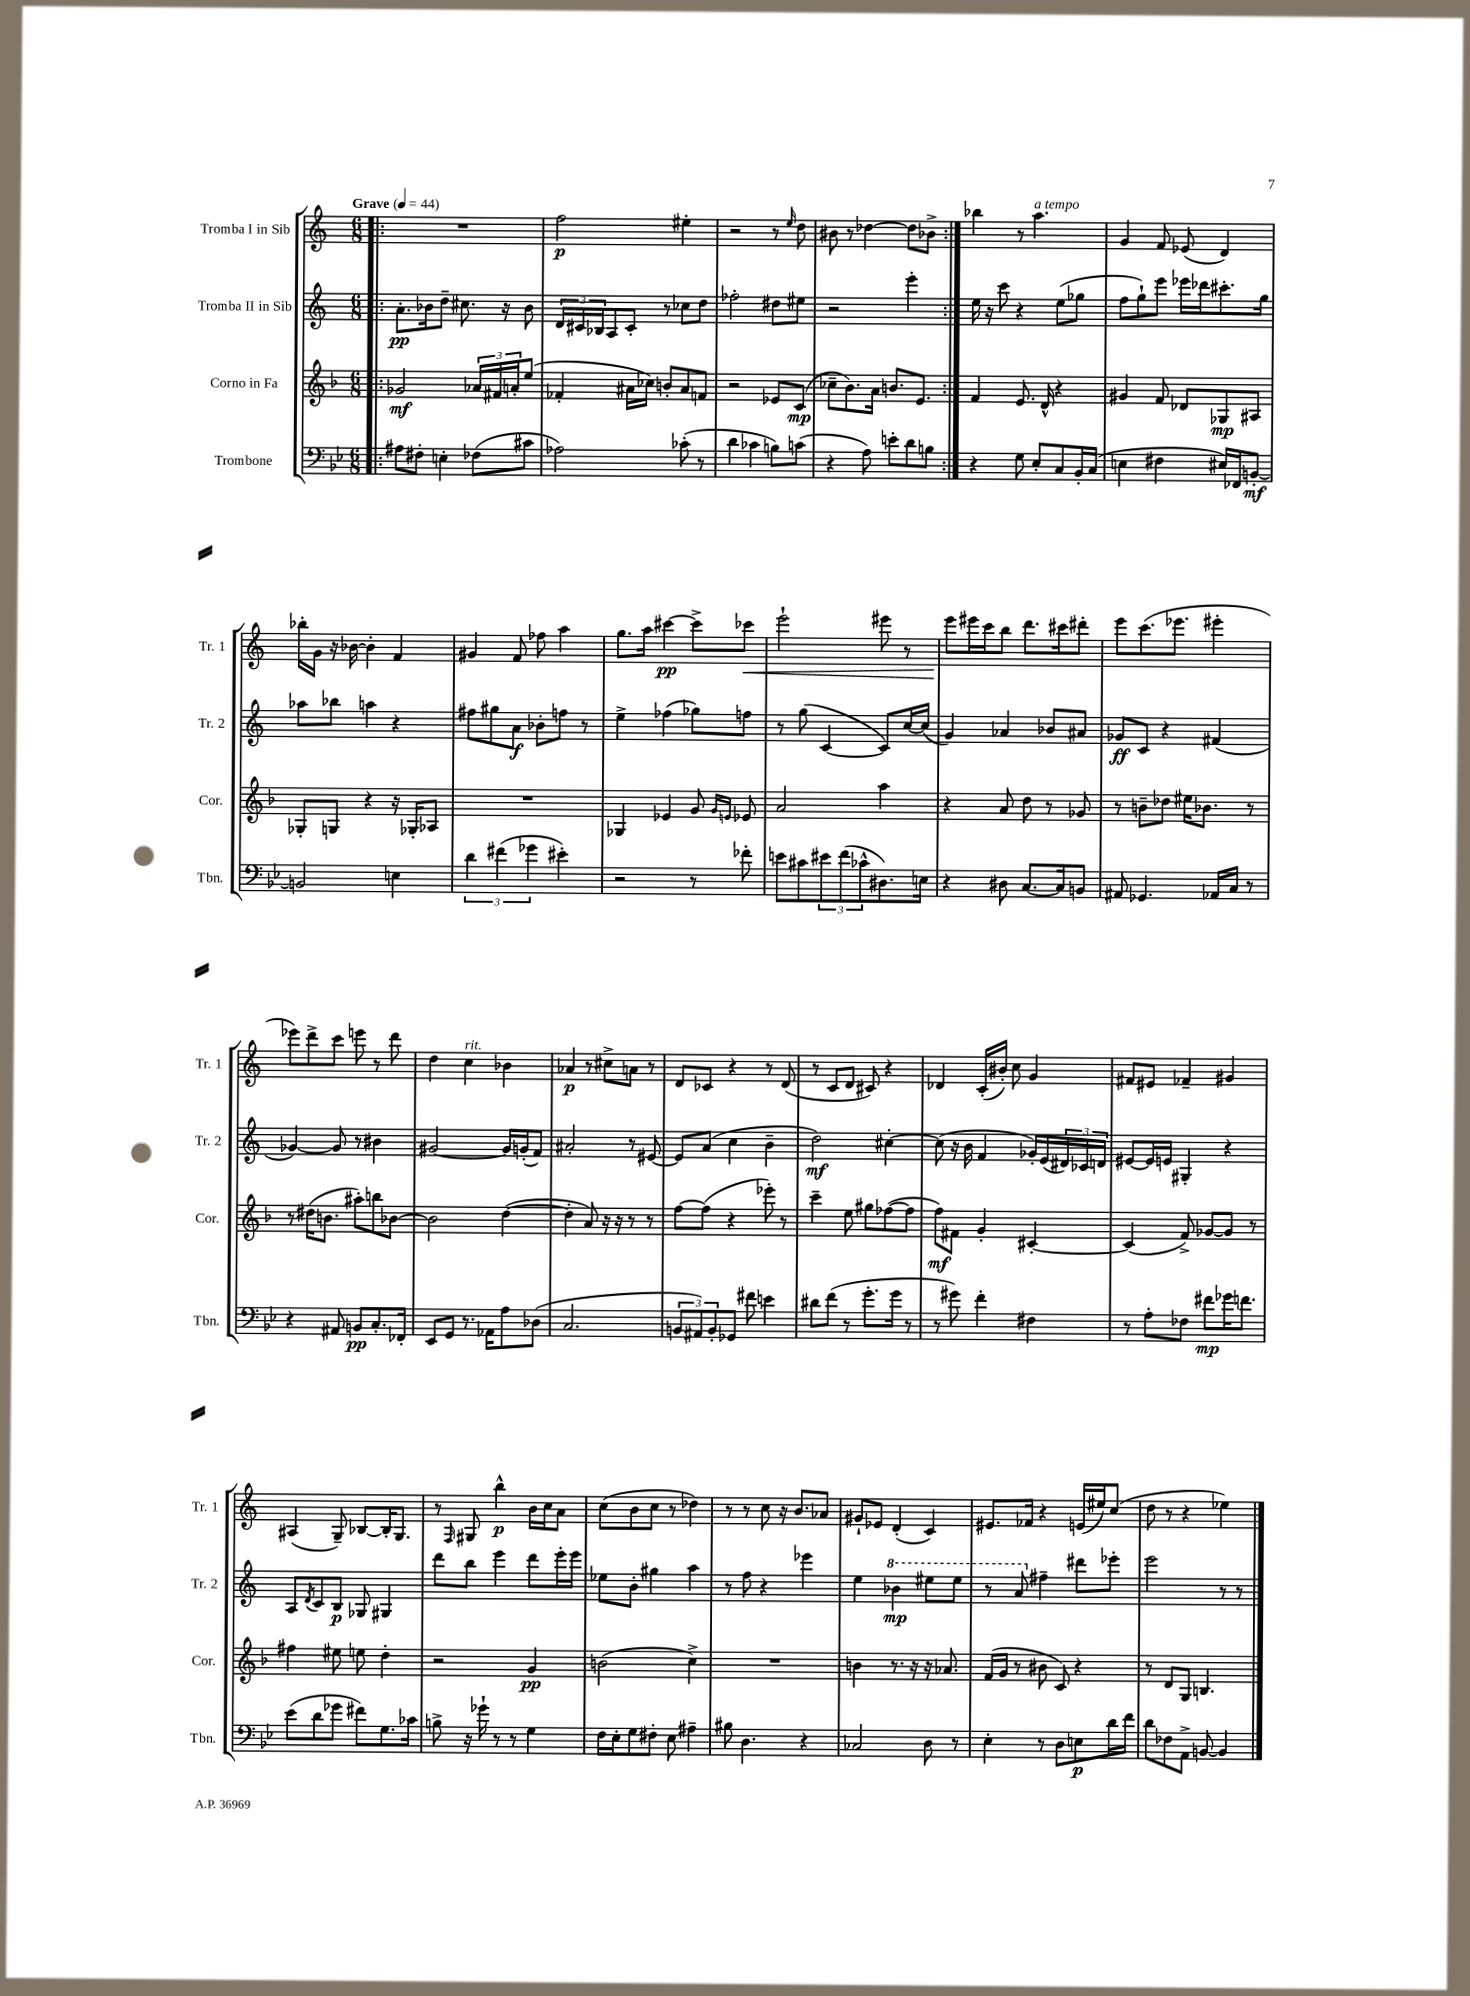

**kern	**dynam	**kern	**dynam	**kern	**dynam	**kern	**dynam
*part4	*part4	*part3	*part3	*part2	*part2	*part1	*part1
*staff4	*staff4	*staff3	*staff3	*staff2	*staff2	*staff1	*staff1
*I"Trombone	*	*I"Corno in Fa	*	*I"Tromba II in Sib	*	*I"Tromba I in Sib	*
*I'Tbn.	*	*I'Cor.	*	*I'Tr. 2	*	*I'Tr. 1	*
*clefF4	*	*clefG2	*	*clefG2	*	*clefG2	*
*k[b-e-]	*	*k[b-]	*	*k[]	*	*k[]	*
*M6/8	*	*M6/8	*	*M6/8	*	*M6/8	*
*MM44	*	*MM44	*	*MM44	*	*MM44	*
=1!|:	=1!|:	=1!|:	=1!|:	=1!|:	=1!|:	=1!|:	=1!|:
!	!	!	!	!	!	!LO:TX:a:B:t=Grave	!
8A#X\L	.	2g-X/	mf	8.a'\L	pp	2.r	.
8F#X'\J	.	.	.	.	.	.	.
.	.	.	.	16b-X\k	.	.	.
4En'\	.	.	.	8dd~\J	.	.	.
.	.	.	.	8.cc#X\	.	.	.
(8F-X\L	.	24a-X/LL	.	.	.	.	.
.	.	24f#X/	.	.	.	.	.
.	.	.	.	16r	.	.	.
.	.	24an'/J	.	.	.	.	.
8c#X\J	.	(8ee/J	.	8b-\	.	.	.
=2	=2	=2	=2	=2	=2	=2	=2
2A-X\)	.	4f-X'/	.	24d/LL	.	2ff\	p
.	.	.	.	24c#X/	.	.	.
.	.	.	.	24B-X/J	.	.	.
.	.	.	.	8A/	.	.	.
.	.	16a#X\LL	.	8c#'/J	.	.	.
.	.	16cc-X\JJ)	.	.	.	.	.
.	.	8bn'/L	.	8r	.	.	.
(8c-X'\	.	8a#/	.	8cc-X\L	.	4ee#X'\	.
8r	.	8fn/J	.	8dd\J	.	.	.
=3	=3	=3	=3	=3	=3	=3	=3
4d\	.	2r	.	2ff-X'\	.	2r	.
4c-X\	.	.	.	.	.	.	.
8Bn\L)	.	8e-X/L	.	8dd#X\L	.	8r	.
.	.	.	.	.	.	16qqee/	.
(8cn\J	.	(8c/J	mp	8ee#X\J	.	8dd\	.
=4	=4	=4	=4	=4	=4	=4	=4
4r	.	8cc-X~\L	.	2r	.	8b#X\	.
.	.	8.b-\)	.	.	.	8r	.
8A\)	.	.	.	.	.	[4dd-X\	.
.	.	16a\Jk	.	.	.	.	.
8en'\L	.	8.bn/L	.	.	.	.	.
8d\	.	.	.	4eee'\	.	8dd-\L]	.
.	.	8.e/J	.	.	.	.	.
8Bn\J	.	.	.	.	.	8b-X^\J	.
=5:|!	=5:|!	=5:|!	=5:|!	=5:|!	=5:|!	=5:|!	=5:|!
4r	.	4f/	.	16ee\	.	4bb-X\	.
.	.	.	.	16r	.	.	.
.	.	.	.	8ccc\	.	.	.
8G\	.	8.e/	.	4r	.	8r	.
!	!	!	!	!	!	!LO:TX:a:i:t=a tempo	!
8E-'/L	.	.	.	.	.	4.aa\	.
.	.	16d^^/	.	.	.	.	.
8C/	.	4r	.	(8ee\L	.	.	.
16BB-'/L	.	.	.	8gg-X\J	.	.	.
(16C/JJ	.	.	.	.	.	.	.
=6	=6	=6	=6	=6	=6	=6	=6
4En\	.	4g#X/	.	8ff\L	.	4g/	.
.	.	.	.	8gg`\)	.	.	.
4F#X\	.	8f/	.	8eee\J	.	8f/	.
.	.	8d-X/L	.	16eee-X\LL	.	(8e-X/	.
.	.	.	.	16ddd-X\J	.	.	.
16E#X/LL)	.	8G-X/	mp	8.ccc#X'\	.	4d/)	.
16FF-X/J	.	.	.	.	.	.	.
[8BBn'/J	mf	8A#X/J	.	.	.	.	.
.	.	.	.	16gg\Jk	.	.	.
!!LO:LB:g=z
=7	=7	=7	=7	=7	=7	=7	=7
2BBn/]	.	8G-X'/L	.	8aa-X\L	.	16bb-X'\LL	.
.	.	.	.	.	.	16g\JJ	.
.	.	8Gn/J	.	8bb-X\J	.	16r	.
.	.	.	.	.	.	[16b-X\	.
.	.	4r	.	4aan\	.	4b-'\]	.
4En\	.	16r	.	4r	.	4f/	.
.	.	16G-X'/KL	.	.	.	.	.
.	.	8A-X/J	.	.	.	.	.
=8	=8	=8	=8	=8	=8	=8	=8
6d\	.	2.r	.	8ff#X\L	.	4g#X/	.
.	.	.	.	8gg#X\	.	.	.
(6f#X\	.	.	.	.	.	.	.
.	.	.	.	8a\J	f	8f/	.
6g-X\	.	.	.	.	.	.	.
.	.	.	.	8b-X'\L	.	8ff-X\	.
4e#X'\)	.	.	.	8ffn\J	.	4aa\	.
.	.	.	.	8r	.	.	.
=9	=9	=9	=9	=9	=9	=9	=9
2r	.	4G-X/	.	4ee^\	.	8.gg\L	.
.	.	.	.	.	.	16aa\Jk	.
.	.	4e-X/	.	(4ff-X\	.	[4ccc#X\	pp
8r	.	8g/	.	8gg-X\L)	.	8ccc#^\L]	.
.	.	16qqg/LL	.	.	.	.	.
.	.	16qqen/JJ	.	.	.	.	.
!	!	!	!	!	!	!	!LO:HP:b
8f-X'\	.	8e-X/	.	8ffn\J	.	8ccc-X\J	<
=10	=10	=10	=10	=10	=10	=10	=10
8en\L	.	2a/	.	8r	.	2eee`\	.
8c#X\	.	.	.	(8gg\	.	.	.
12e#X\	.	.	.	[4c/	.	.	.
(12f\	.	.	.	.	.	.	.
12c-X^^\	.	.	.	.	.	.	.
8.D#X\)	.	4aa\	.	8c/L])	.	8eee#X\	.
.	.	.	.	[16cc/L	.	8r	.
16En\Jk	.	.	.	(16cc/JJ]	.	.	.
=11	=11	=11	=11	=11	=11	=11	=11
4r	.	4r	.	4g/)	.	8eee\L	.
.	.	.	.	.	.	16eee#X\L	[
.	.	.	.	.	.	16ccc\J	.
8D#X\	.	8a/	.	4a-X/	.	8bb\J	.
[8.C/L	.	8dd\	.	.	.	8.ddd\L	.
.	.	8r	.	8b-X/L	.	.	.
16C/k]	.	.	.	.	.	16ccc#X\k	.
8BBn/J	.	8g-X/	.	8a#X/J	.	8ddd#X'\J	.
=12	=12	=12	=12	=12	=12	=12	=12
8AA#X/	.	8r	.	8g-X/L	ff	8eee\L	.
4.GG-X/	.	8bn~\L	.	8c/J	.	(8.ccc\	.
.	.	8dd-X\J	.	4r	.	.	.
.	.	.	.	.	.	8.eee-X\J	.
.	.	16ee#X\KL	.	.	.	.	.
.	.	8.b-X\J	.	.	.	.	.
16AA-X/LL	.	.	.	(4f#X/	.	4eee#X'\	.
16C/JJ	.	.	.	.	.	.	.
8r	.	8r	.	.	.	.	.
!!LO:LB:g=z
=13	=13	=13	=13	=13	=13	=13	=13
4r	.	8r	.	[4g-X/)	.	8eee-X\L)	.
.	.	(16dd#X\KL	.	.	.	8ddd^\	.
.	.	8.bn\J	.	.	.	.	.
8AA#X/	.	.	.	8g-/]	.	8ccc\J	.
8BBn/L	pp	8aa#X'\L)	.	8r	.	8eeen\	.
8.C'/	.	8bbn\	.	4b#X\	.	8r	.
.	.	[8b-X\J	.	.	.	8ddd\	.
16FF-X'/Jk	.	.	.	.	.	.	.
=14	=14	=14	=14	=14	=14	=14	=14
8EE-/L	.	2b-\]	.	[2g#X/	.	4dd\	.
8GG/J	.	.	.	.	.	.	.
!	!	!	!	!	!	!LO:TX:a:i:t=rit.	!
8.r	.	.	.	.	.	4cc\	.
16AA-X\KL	.	.	.	.	.	.	.
8A\	.	([4dd\	.	16g#/LL]	.	4b-X\	.
.	.	.	.	(16gn'/J	.	.	.
(8D-X\J	.	.	.	8f/J)	.	.	.
=15	=15	=15	=15	=15	=15	=15	=15
2.C/	.	4dd'\]	.	2a#X'/	.	4a-X/	p
.	.	8a/)	.	.	.	8r	.
.	.	16r	.	.	.	8cc#X^\L	.
.	.	16r	.	.	.	.	.
.	.	8r	.	8r	.	8an\J	.
.	.	8r	.	[8e#X/	.	8r	.
=16	=16	=16	=16	=16	=16	=16	=16
12BBn/L	.	[8ff\L	.	8e#/L]	.	8d/L	.
12AA#X/)	.	.	.	.	.	.	.
.	.	(8ff\J]	.	(8a/J	.	8c-X/J	.
12BB'/	.	.	.	.	.	.	.
8GG-X/J	.	4r	.	4cc\	.	4r	.
8f#X\	.	.	.	.	.	.	.
4en\	.	8eee-X'\)	.	4b~\	.	8r	.
.	.	8r	.	.	.	(8d/	.
=17	=17	=17	=17	=17	=17	=17	=17
8d#X\L	.	4ccc~\	.	2dd\)	mf	8r	.
(8f\J	.	.	.	.	.	8c/L	.
8r	.	8ee\	.	.	.	8d/J	.
8.g'\L	.	8gg#X\L	.	.	.	8c#X/)	.
.	.	([8ff-X\	.	[4cc#X'\	.	4r	.
16g\Jk	.	.	.	.	.	.	.
8r	.	8ff-\J]	.	.	.	.	.
=18	=18	=18	=18	=18	=18	=18	=18
8r	.	8ff\L)	mf	(8cc#\]	.	4d-X/	.
8g#X\)	.	8f#X\J	.	16r	.	.	.
.	.	.	.	16b\	.	.	.
4f'\	.	4g'/	.	4f/	.	(16c'/LL	.
.	.	.	.	.	.	16b#X'/JJ)	.
.	.	.	.	.	.	8cc\	.
4F#X\	.	[4c#X'/	.	16g-X'/LL)	.	4g/	.
.	.	.	.	(16e/	.	.	.
.	.	.	.	24d#X/)	.	.	.
.	.	.	.	24c-X/	.	.	.
.	.	.	.	24dn/JJ	.	.	.
=19	=19	=19	=19	=19	=19	=19	=19
8r	.	(4c#/]	.	[8e#X/L	.	8f#X/L	.
8A'\L	.	.	.	16e#/L]	.	8e#X/J	.
.	.	.	.	16en/JJ	.	.	.
8F-X\J	.	8f^/)	.	4G#X'/	.	4f-X~/	.
8f#X\L	mp	[8g-X/L	.	.	.	.	.
16g-X\K	.	8g-/J]	.	4r	.	4g#X/	.
8.fn\J	.	.	.	.	.	.	.
.	.	8r	.	.	.	.	.
!!LO:LB:g=z
=20	=20	=20	=20	=20	=20	=20	=20
(8e-\L	.	4ff#X\	.	8A/L	.	(4A#X/	.
.	.	.	.	8qd/	.	.	.
8d\	.	.	.	8c/	.	.	.
8g-X\J	.	8ee#X\	.	8B/J	p	8G~/)	.
8f#X\L)	.	8een\	.	8G-X/	.	[8B-X/L	.
8.G\	.	4dd'\	.	4G#X/	.	16B-'/K]	.
.	.	.	.	.	.	8.G/J	.
16c-X\Jk	.	.	.	.	.	.	.
=21	=21	=21	=21	=21	=21	=21	=21
8Bn^\	.	2r	.	8ddd\L	.	8r	.
.	.	.	.	.	.	16qqF/	.
16r	.	.	.	8bb\J	.	8G#X/	.
16g-X`\	.	.	.	.	.	.	.
8r	.	.	.	4eee\	.	4bb^^\	p
8r	.	.	.	.	.	.	.
4G\	.	4g/	pp	8ddd\L	.	16b\LL	.
.	.	.	.	.	.	16cc\J	.
.	.	.	.	16eee'\L	.	8a\J	.
.	.	.	.	16eee\JJ	.	.	.
=22	=22	=22	=22	=22	=22	=22	=22
16F\LL	.	(2bn\	.	8ee-X\L	.	(8cc\L	.
16E-'\J	.	.	.	.	.	.	.
8G\	.	.	.	8b'\J	.	8b\	.
8F#X'\J	.	.	.	4gg#X\	.	8cc\J	.
8E-\	.	.	.	.	.	8r	.
4A#X~\	.	4cc^\)	.	4aa\	.	4dd-X\)	.
=23	=23	=23	=23	=23	=23	=23	=23
8B#X\	.	2.r	.	8r	.	8r	.
4.D\	.	.	.	8ff\	.	8r	.
.	.	.	.	4r	.	8cc\	.
.	.	.	.	.	.	16r	.
.	.	.	.	.	.	8.b/L	.
4r	.	.	.	4eee-X\	.	.	.
.	.	.	.	.	.	8a-X/J	.
=24	=24	=24	=24	=24	=24	=24	=24
2C-X/	.	4bn\	.	4ee\	.	8g#X`/L	.
.	.	.	.	.	.	8e-X/J	.
*	*	*	*	*8va	*	*	*
.	.	8.r	.	4bb-X\	mp	(4d'/	.
.	.	16r	.	.	.	.	.
8D\	.	16r	.	8eee#X\L	.	4c/)	.
.	.	8.a-X/	.	.	.	.	.
8r	.	.	.	8eee#\J	.	.	.
=25	=25	=25	=25	=25	=25	=25	=25
4E-'\	.	(16f/LL	.	8r	.	8.e#X/L	.
.	.	16g/JJ	.	.	.	.	.
.	.	8r	.	8aa/	.	.	.
.	.	.	.	.	.	16f-X/Jk	.
*	*	*	*	*X8va	*	*	*
8r	.	8b#X\	.	4ff#X~\	.	4r	.
8D\L	.	8c/)	.	.	.	.	.
8En\	p	4r	.	8ddd#X\L	.	(16en/LL	.
.	.	.	.	.	.	16ee#X/J)	.
16d\L	.	.	.	8eee-X'\J	.	(8cc/J	.
16f\JJ	.	.	.	.	.	.	.
=26	=26	=26	=26	=26	=26	=26	=26
8d\L	.	8r	.	2eee\	.	8dd\	.
8F-X\	.	8d/L	.	.	.	8r	.
8AA^\J	.	8G/J	.	.	.	4r	.
[8BBn/	.	4.Bn/	.	.	.	.	.
4BB/]	.	.	.	8r	.	4ee-X\)	.
.	.	.	.	8r	.	.	.
==	==	==	==	==	==	==	==
*-	*-	*-	*-	*-	*-	*-	*-
